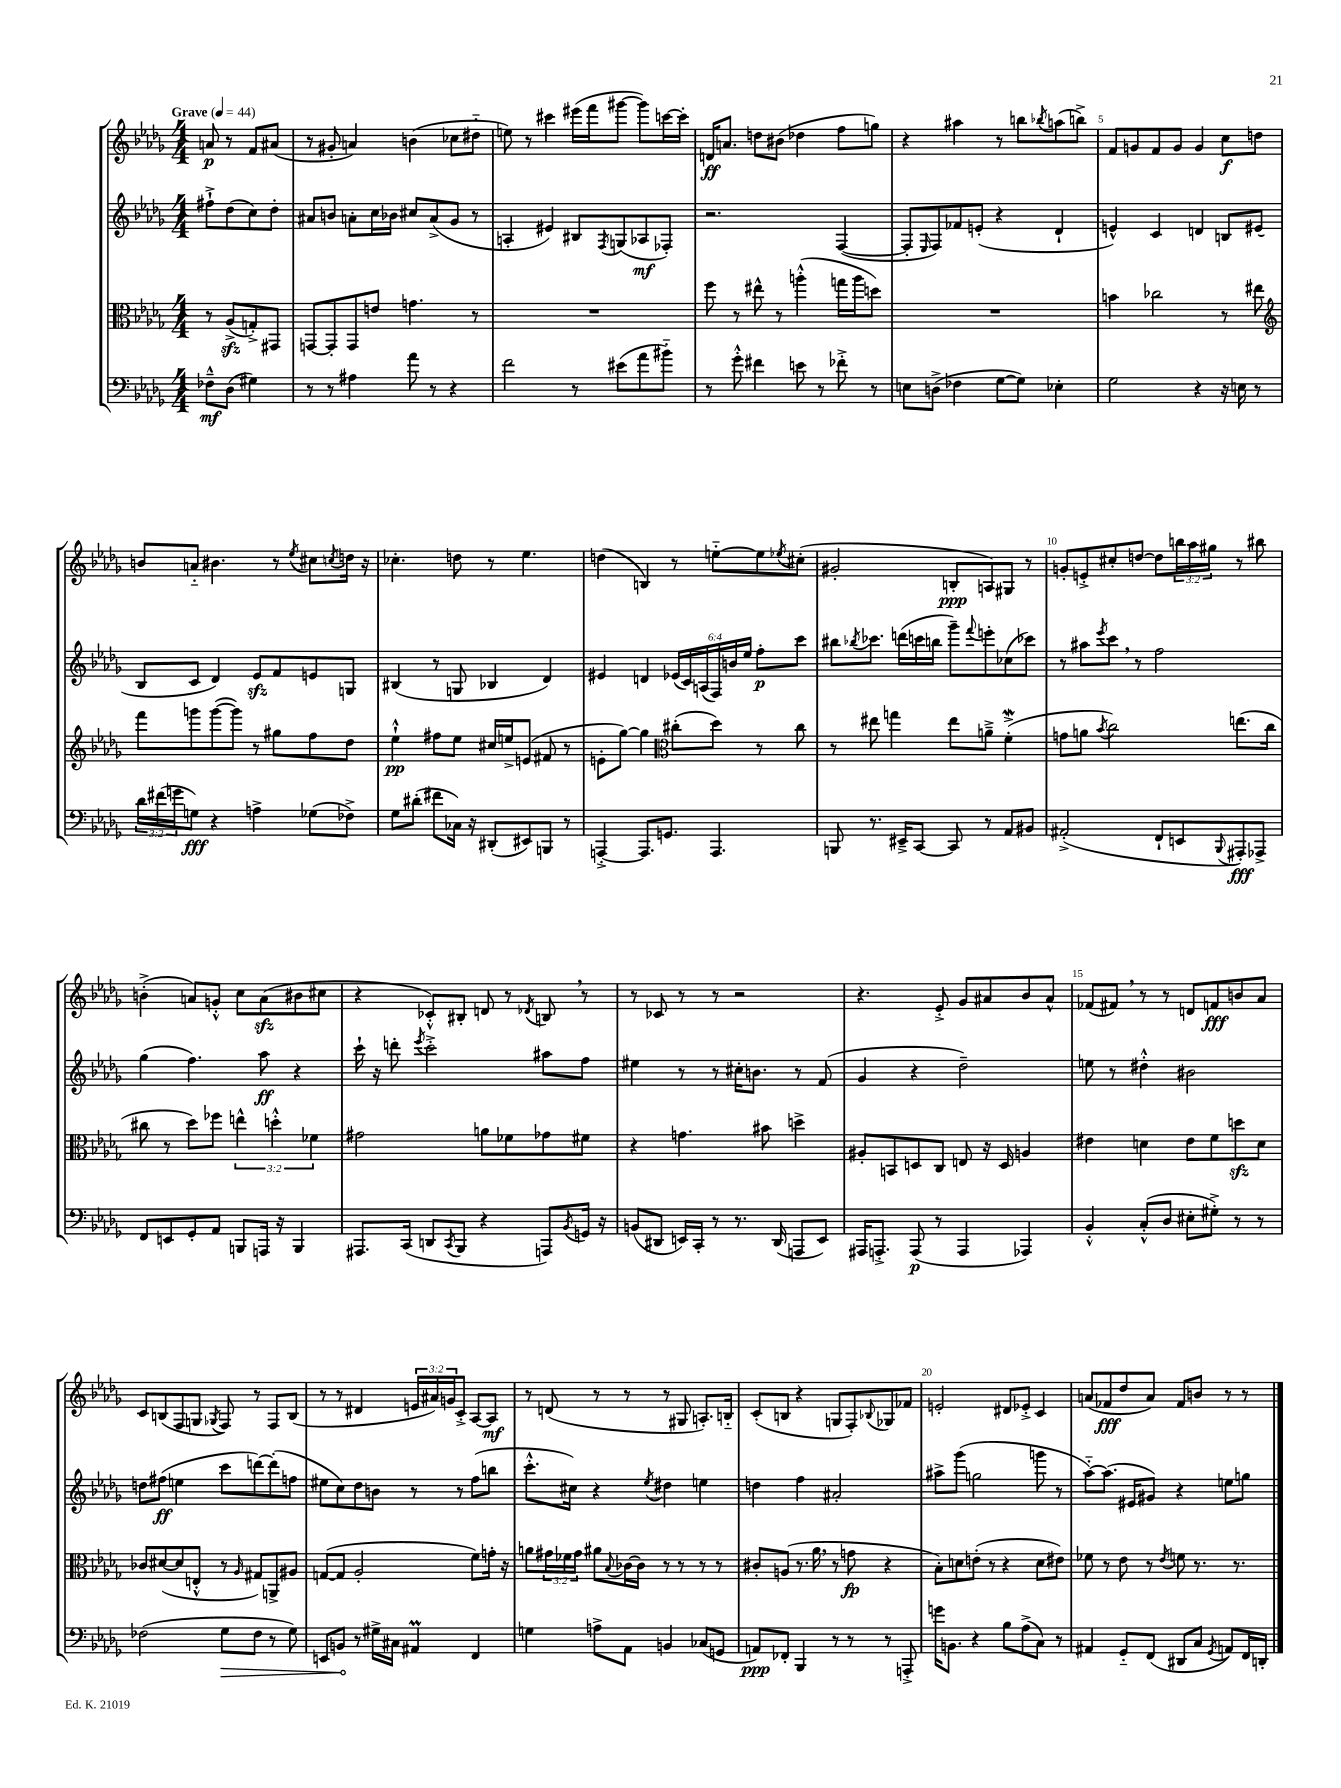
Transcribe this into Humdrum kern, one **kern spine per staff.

**kern	**kern	**kern	**kern
*staff4	*staff3	*staff2	*staff1
*clefF4	*clefC3	*clefG2	*clefG2
*k[b-e-a-d-g-]	*k[b-e-a-d-g-]	*k[b-e-a-d-g-]	*k[b-e-a-d-g-]
*M4/4	*M4/4	*M4/4	*M4/4
*MM44	*MM44	*MM44	*MM44
8F-~^^\L	8r	8ff#`^\L	8a/
(8D-\J	(8A-^/L	(8dd-\	8r
4G#\)	8G'^/)	8cc\)	8f/L
.	8GG#/J	8dd-'\J	(8a#/J
=	=	=	=
8r	[8GG/L	8a#/L	8r
8r	8GG'/]	8b/J	8g#'/
4A#\	8GG/	8a'\L	4a/)
.	8e/J	16cc\L	.
.	.	16b-\JJ	.
8a-\	4.g\	8cc#/L	(4b\
8r	.	(8a^/	.
4r	.	8g-/J	8cc-\L
.	8r	8r	8dd#'~\J
=	=	=	=
2f\	1r	4A'/	8ee\)
.	.	.	8r
.	.	4e#/)	4ccc#\
8r	.	8B#/L	(16eee#\LL
.	.	.	16fff\J
.	.	8qF/	.
(8e#\L	.	(8G/	[8ggg#\J
8a-\	.	8A-/	8ggg#\]L)
8b#'~\J)	.	8F-'/J)	[16ccc\L
.	.	.	16ccc'\]JJ
=	=	=	=
8r	8ff\	2.r	16d/LK
.	.	.	8.a/J
8g-'^^\	8r	.	.
4f#\	8ee#^^\	.	8dd\L
.	8r	.	(8b#\J
8e\	(4aa'^^\	.	4dd-\
8r	.	.	.
8f-'^\	16gg\LL	([4F/	8ff\L
.	16aa\J	.	.
8r	8dd\J)	.	8gg\J)
=	=	=	=
8E\L	1r	8F'/]L	4r
.	.	16qqE-/	.
(8D^\J	.	8F/)	.
4F-\	.	8f-/	4aa#\
.	.	(8e'/J	.
[8G-\L	.	4r	8r
8G-\]J)	.	.	8bb\L
.	.	.	8qbb-/
4E-'\	.	4d-`/	(8aa\
.	.	.	8bb^\J)
=	=	=	=
2G-\	4b\	4e^^/)	8f/L
.	.	.	8g/
.	2cc-\	4c/	8f/
.	.	.	8g/J
4r	.	4d/	4g/
16r	8r	8B/L	8cc\L
16E\	.	.	.
8r	8ee#\	(8e#/J	8dd\J
=	=	=	=
*	*clefG2	*	*
24d-\LL	8fff\L	8B-/L	8b/L
(24f#\	.	.	.
24g\J	.	.	.
8G\J)	8ggg\	8c/J	8a'~/J
4r	([8ggg\	4d-/)	4.b#\
.	8ggg\]J)	.	.
4A^\	8r	8e-/L	.
.	8gg#\L	8f/	8r
.	.	.	8qee-/
(8G-\L	8ff\	8e/	8cc#\L
.	.	.	8qcc/
8F-^\J)	8dd-\J	8G/J	16dd\Jk
.	.	.	16r
=	=	=	=
8G-\L	4ee-`^^\	(4B#/	4.cc-'\
(8d#'\J	.	.	.
8f#\L	8ff#\L	8r	.
16C-\Jk)	8ee-\J	8G/	8dd\
16r	.	.	.
(8DD#'/L	16cc#/LL	4B-/	8r
.	16ee^/J	.	.
8EE#/)	(8e/J	.	4.ee-\
8BBB/J	8f#/	4d-/)	.
8r	8r	.	.
=	=	=	=
[4AAA'^/	8e'\L	4e#/	(4dd\
.	[8gg-\J)	.	.
8.AAA/]L	4gg-\]	4d/	4B/)
8.GG/J	.	.	.
*	*clefC3	*	*
.	(8cc#'\L	(24e-/LL	8r
.	.	24c/)	.
.	.	(24A/	.
4.AAA/	8dd-\J)	24F/)	[8ee'~\L
.	.	24b/	.
.	.	24ee-/JJ	.
.	8r	8ff'\L	8ee\]
.	.	.	8qee-/
.	8cc#\	8ccc\J	(8cc#'\J
=	=	=	=
8BBB/	8r	8bb#\L	2g#'/
.	.	8qbb-/	.
8.r	8ee#\	8.ccc-\J	.
.	4gg\	.	.
16EE#~^/LK	.	(16ddd\LL	.
[8CC/J	.	16ccc\	.
.	.	16bb\JJ	.
8CC/]	8ee#\L	8ggg-~\L)	8B'/L
.	.	8qqfff/	.
8r	8a~^\J	8eee'\	8A/)
8AA-/L	(4f'^\	(8cc-\	8G#/J
8BB#/J	.	8ccc-\J)	8r
=	=	=	=
(2AA#'^/	8g\L	8r	8g'/L
.	8a\J	8aa#\L	8e'^/
.	8qb-/	8qeee-/	.
.	2cc\)	8ccc\J	8cc#'/
.	.	8r	[8dd/J
8FF`/L	.	2ff\	8dd\]L
8EE/	.	.	24bb\L
.	.	.	24aa-\
.	.	.	24gg#\JJ
8qqBBB-/	.	.	.
8AAA#'/)	(8.ee\L	.	8r
8AAA-^/J	.	.	8bb#\
.	16cc\Jk	.	.
=	=	=	=
8FF/L	8cc#\	(4gg-\	(4b'^\
8EE/	8r	.	.
8GG-'/	8dd-\L)	4.ff\)	8a/L)
8AA-/J	8ff-\J	.	8g'^^/J
8BBB/L	6ee^^\	.	8cc\L
16AAA/Jk	.	8aa-\	(8a\
.	6dd'^^\	.	.
16r	.	.	.
4BBB/	.	4r	8b#\
.	6f-\	.	.
.	.	.	8cc#\J
=	=	=	=
8.AAA#/L	2g#\	16ccc`\	4r
.	.	16r	.
.	.	8ddd'\	.
(16CC/Jk	.	.	.
.	.	8qeee-/	.
8DD/L	.	2ccc'^\	8c-'^^/L)
8qCC/	.	.	.
8BBB-/J	.	.	8B#'/J
4r	8a\L	.	8d/
.	8f-\	.	8r
.	.	.	8qd-/
8AAA/L)	8g-\	8aa#\L	8B/
8qBB-/	.	.	.
16GG/Jk	8f#\J	8ff\J	8r
16r	.	.	.
=	=	=	=
(8BB/L	4r	4ee#\	8r
8DD#/J	.	.	8c-/
16EE/LL)	4.g\	8r	8r
16CC'/JJ	.	.	.
8r	.	8r	8r
8.r	.	16cc#'\LK	2r
.	.	8.b\J	.
.	8b#\	.	.
(16DD#/	.	.	.
8AAA/L	4dd^\	8r	.
8EE/J)	.	(8f/	.
=	=	=	=
16AAA#/LK	8A#'/L	4g-/	4.r
8.AAA'^/J	.	.	.
.	8BB/	.	.
(8AAA/	8D/	4r	.
8r	8C/J	.	8e-'^/
4AAA/	8E/	2dd-~\)	8g-/L
.	16r	.	8a#/
.	16D/	.	.
4AAA-/)	4A/	.	8b-/
.	.	.	8a#^^/J
=	=	=	=
4BB-'^^/	4e#\	8ee\	(8f-/L
.	.	8r	8f#/J)
(8C'^^/L	4d\	4dd#'^^\	8r
8D-/J	.	.	8r
8E#'\L	8e#\L	2b#\	8d/L
8G#'^\J)	8f\	.	8f/
8r	8dd\	.	8b/
8r	8d\J	.	8a-/J
=	=	=	=
(2F-\	8c-/L	8dd\L	8c/L
.	([8d#/	(8ff#\J	(8B/
.	8d#/]	4ee\	8F/
.	8E'^^/J	.	8G/J
.	.	.	8qG-/
8G-\L	8r	8ccc\L	8F/)
.	16qqA-/	.	.
8F-\J	8G#/L)	[8ddd\)	8r
8r	8AA^/	(8ddd'\]	8F/L
8G-\)	8A#/J	8ff\J	(8B/J
=	=	=	=
8EE/L	([8G/L	8ee#\L	8r
8BB/J	8G/]J	8cc\)	8r
8r	2A-'/	8dd-\	4d#/
16G#^\LL	.	8b\J	.
16C#\JJ	.	.	.
4AA#/	.	8r	24e/LL
.	.	.	24a#/)
.	.	.	24g/J
.	.	8r	8c'^/J
4FF/	8f\L)	(8ff\L	[8A-/L
.	16g'\Jk	8bb\J	8A-/]J
.	16r	.	.
=	=	=	=
4G\	8a\L	8.ccc'^^\L	8r
.	24g#\L	.	(8d/
.	24f-\	.	.
.	.	16cc#\Jk)	.
.	24g#\JJ	.	.
8A^\L	8a#\L	4r	8r
.	8qqB-/	.	.
8AA-\J	[16c-\L	.	8r
.	16c-\]JJ	.	.
.	.	8qee-/	.
4BB/	8r	4dd#\	8r
.	8r	.	8G#/
(8C-/L	8r	4ee\	8.A'/L)
8GG/J	8r	.	.
.	.	.	16B'~/Jk
=	=	=	=
8AA/L)	8c#'/L	4dd\	(8c'/L
8FF-'/J	(8A/J	.	8B/J
4BBB-/	8.r	4ff\	4r
.	16a-\	.	.
8r	8r	2a#'/	8G/L
8r	8g\	.	8F'/)
.	.	.	8qqB-/
8r	4r	.	8G-/
8AAA'^/	.	.	8f-/J
=	=	=	=
16g\LK	8B-'\L)	8aa#^\L	2e'/
8.BB\J	.	.	.
.	8d\	(8ggg-\J	.
4r	(8e'\J	2gg\	.
.	8r	.	.
8B-\L	4r	.	8d#/L
(8A-^\	.	.	8e-'^/J
8C\J)	8d\L	8ggg\	4c/
8r	8e#\J)	8r	.
=	=	=	=
4AA#/	8f-\	[8aa-'~\L)	(8a/L
.	8r	(8.aa-\]J	8f-/
8GG-'~/L	8e-\	.	8dd-/
.	.	16e#/LK	.
(8FF/J	8r	8g#/J)	8a/J)
.	8qe-/	.	.
8DD#/L	8f\	4r	8f-/L
8C/J	8.r	.	8b/J
8qGG-/	.	.	.
8AA/L)	.	8ee\L	8r
.	8.r	.	.
16FF/L	.	8gg\J	8r
16DD'/JJ	.	.	.
==	==	==	==
*-	*-	*-	*-
